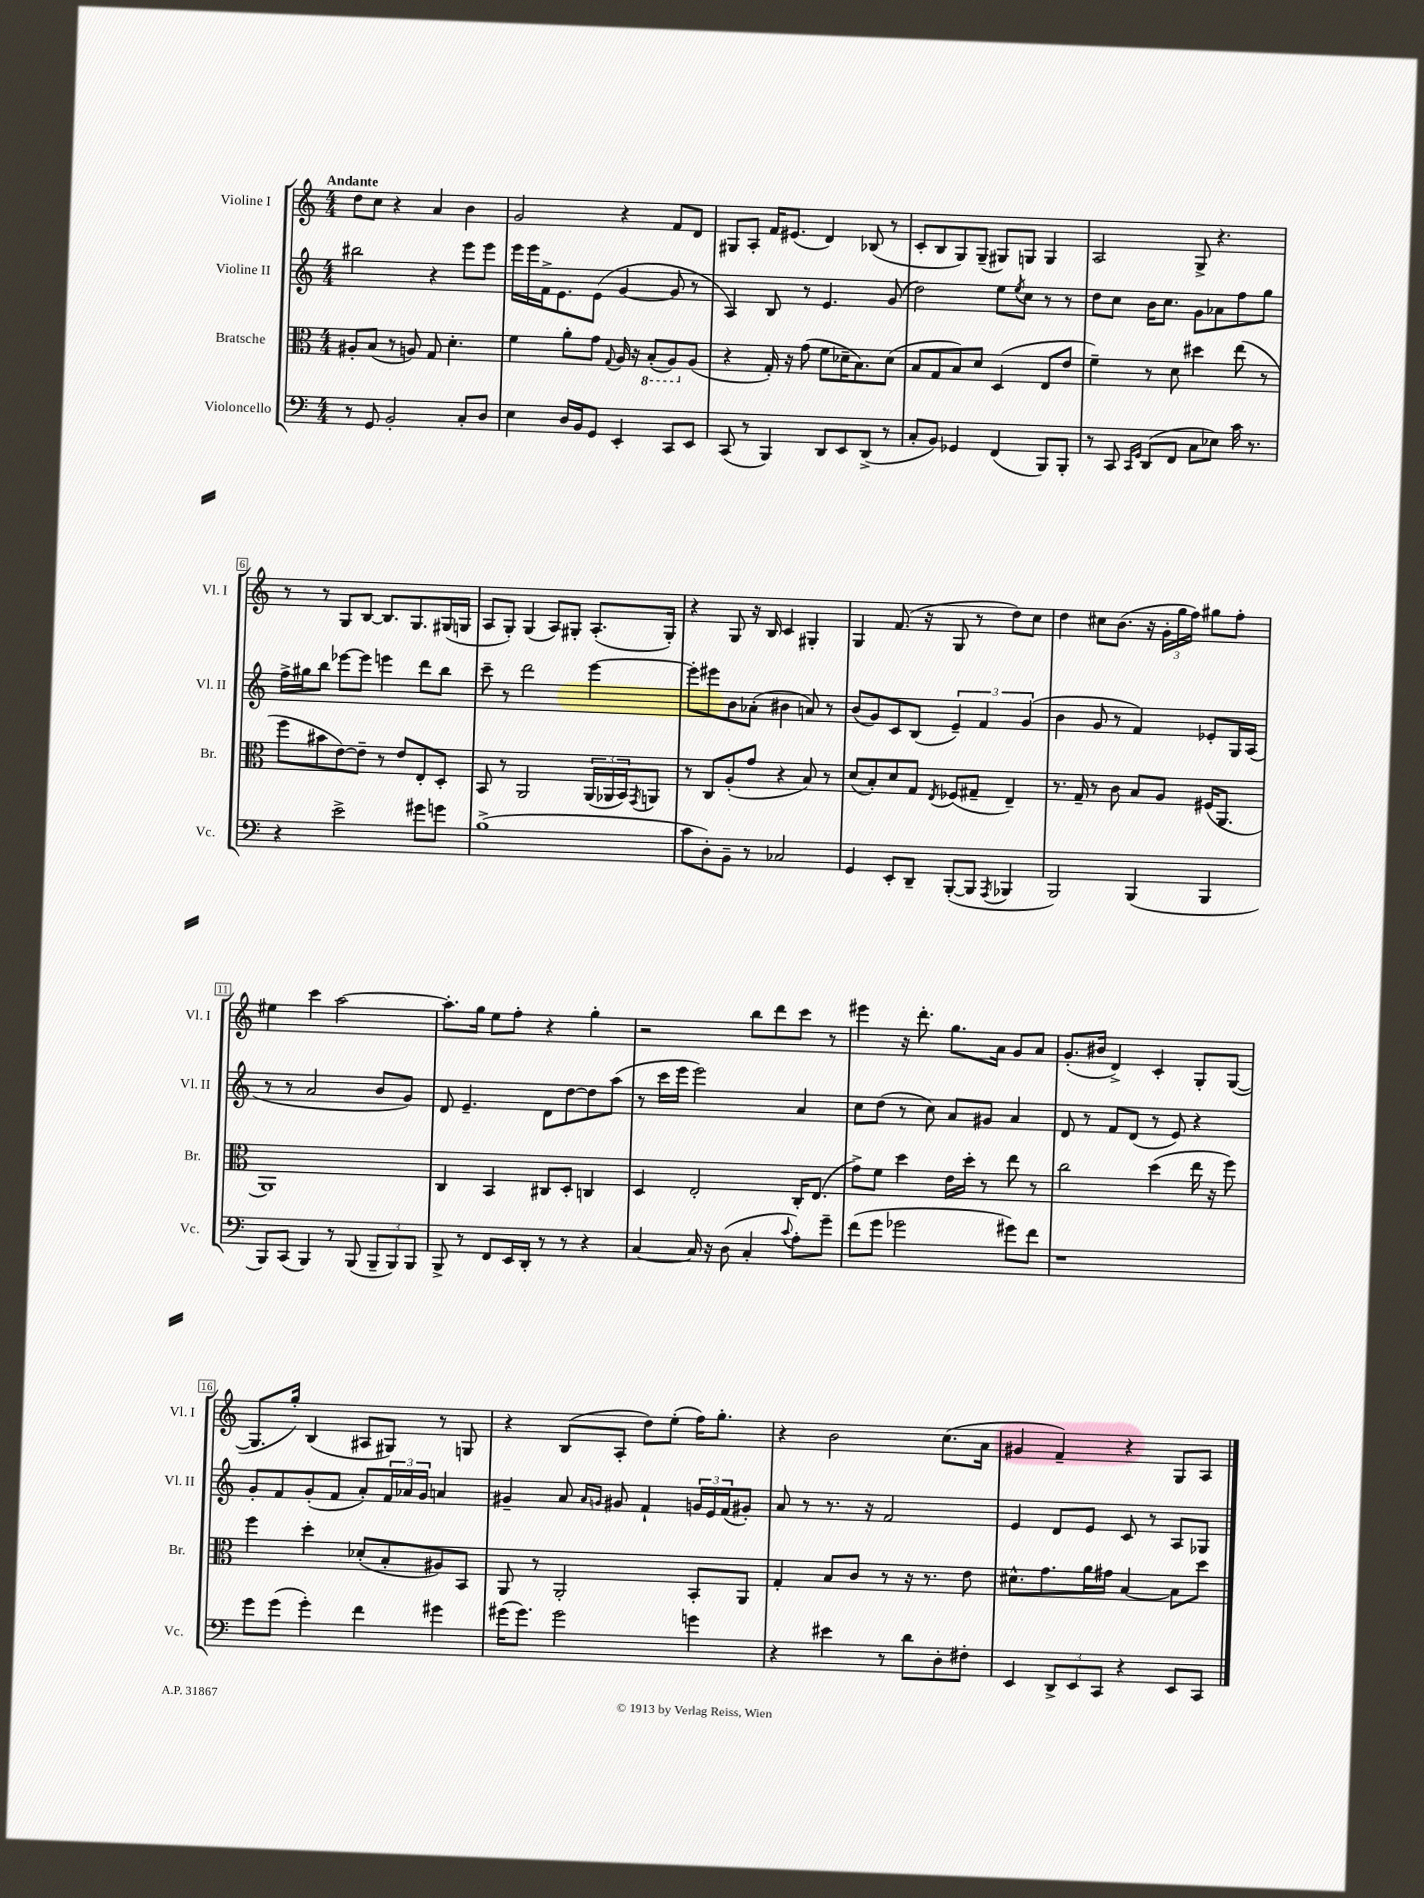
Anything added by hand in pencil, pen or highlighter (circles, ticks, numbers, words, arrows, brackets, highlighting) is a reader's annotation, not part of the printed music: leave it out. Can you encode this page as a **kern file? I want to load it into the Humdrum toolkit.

**kern	**kern	**kern	**kern
*staff4	*staff3	*staff2	*staff1
*clefF4	*clefC3	*clefG2	*clefG2
*k[]	*k[]	*k[]	*k[]
*M4/4	*M4/4	*M4/4	*M4/4
8r	8A#'/L	2bb#\	8dd\L
8GG/	(8B/J	.	8cc\J
2BB'/	8r	.	4r
.	8A/)	.	.
.	8G/	4r	4a/
.	4.d'\	.	.
8C'/L	.	8eee\L	4b\
8D/J	.	8eee\J	.
=	=	=	=
4E\	4f\	16eee\LL	2g/
.	.	16eee\	.
.	.	16f^\J	.
.	.	8.e\	.
16D/LL	8a'\L	.	.
16BB/J	.	.	.
8GG/J	8g\J	(8e\J	.
.	8qqG/	.	.
4EE'/	16A/	[4g/	4r
.	16r	.	.
.	(8BB'/L	.	.
8CC/L	8AA/)	8g/]	8f/L
8EE/J	(8A/J	8r	8d/J
=	=	=	=
(8CC/	4r	4A/)	8G#/L
8r	.	.	8A'/J
4BBB/)	16G'/)	8B/	16f/LK
.	16r	.	(8.e#/J
.	(8g\	8r	.
8DD/L	8f\L	4.e/	4d/)
8EE/	16d-~\K	.	.
.	8.B\)	.	.
(8DD^/J	.	.	(8B-/
8r	(8d-\J	(8g/	8r
=	=	=	=
8C'/L	8B/L	2dd\)	8c'/L
8BB/J)	8G/	.	8B/
4GG-/	8B/)	.	8G/)
.	8d/J	.	(8G~/J
(4FF/	(4D/	8ee\L	8G#/L)
.	.	8qee/	.
.	.	8cc\J	8G/J
8BBB/L)	8E/L	8r	4G/
8BBB'/J	8e/J	8r	.
=	=	=	=
8r	4f~\)	8dd\L	2A/
8CC/	.	8cc\J	.
16qqCC/LL	.	.	.
16qqGG/JJ	.	.	.
(8DD/L	8r	16b\LK	.
.	.	8.cc\J	.
8FF/J	8d\	.	.
8C\L	4dd#\	8g\L	8G^/
8E-\J)	.	8a-\	4.r
16c\	(8ee\	8ff\	.
8.r	.	.	.
.	8r	8gg\J	.
=	=	=	=
4r	8ff\L	16ff^\LL	8r
.	.	16gg#\J	.
.	8b#\	8bb\J	8r
2e^\	[8e\)	[8eee-\L	8G/L
.	8e~\]J	8eee-\]J	[8B/J
.	8r	4eee\	8.B/]L
.	8e/L	.	.
.	.	.	8.G/
8g#\L	8E'/	8ddd\L	.
8g\J	8D'/J	8bb\J	(16G#/L
.	.	.	16G/JJ
=	=	=	=
(1B^	8BB/	8ccc~\	8A/L
.	8r	8r	8G'/J)
.	2AA/	2ddd\	(4G/
.	.	.	8A/L)
.	.	.	8G#'/J
.	(24AA/LL	[4eee\	(8.A'/L
.	24AA-/	.	.
.	24BB/J)	.	.
.	8qGG/	.	.
.	8AA/J	.	.
.	.	.	16G#'/Jk)
=	=	=	=
8c\L	8r	8eee'\]L	4r
8D'\)	8C/L	8eee#\	.
8BB~\J	(8A'/	8b\	8G/
8r	8g/J	(8a-'\J	16r
.	.	.	16B/
2C-/	4r	4b#\	4c/
.	8B/)	8a/)	4G#'/
.	8r	8r	.
=	=	=	=
4GG/	(8d/L	(8b/L	4G/
.	8B'/)	8g/)	.
8EE'/L	8d/	8c/	(8.f/
8DD~/J	8G/J	(8B/J	.
.	.	.	16r
.	8qE/	.	.
([8BBB'/L	(8F-/L	6e~/)	8G/
8BBB/]J	8G#~/J	.	8r
.	.	6f/	.
8qAAA/	.	.	.
4BBB-/	4E~/)	.	8dd\L)
.	.	(6g/	.
.	.	.	8cc\J
=	=	=	=
2BBB/)	8.r	4b\	4dd\
.	16G~/	.	.
.	8r	8g/	8cc#\L
.	8c\	8r	(8.b\J
(4BBB/	8B/L	4f/)	.
.	.	.	16r
.	8A/J	.	24g'\LL
.	.	.	24gg\
.	.	.	24ff\JJ)
4BBB/	(16F#/LK	8e-'/L	8gg#\L
.	8.AA/J	.	.
.	.	16G/L	8ff'\J
.	.	(16A/JJ	.
=	=	=	=
8BBB/L)	1AA)	8r	4ee#\
(8CC/J	.	8r	.
4BBB/)	.	2a/	4ccc\
8r	.	.	[2aa\
(8BBB/	.	.	.
12BBB~/L	.	8b/L	.
12BBB/)	.	.	.
.	.	8g/J)	.
12BBB/J	.	.	.
=	=	=	=
8BBB^/	4C/	8d/	8.aa'\]L
8r	.	4.e~/	.
.	.	.	16gg\Jk
8FF/L	4BB/	.	8ee\L
16EE/L	.	.	8ff'\J
16DD'/JJ	.	.	.
8r	8C#/L	8d\L	4r
8r	8D'/J	[8dd\	.
4r	4C/	8dd\]	4gg'\
.	.	(8aa\J	.
=	=	=	=
[4C/	4D/	8r	2r
.	.	16ccc\LL	.
.	.	16eee\JJ	.
16C/]	2E'/	2eee\)	.
16r	.	.	.
(8D\	.	.	.
4C'/	.	.	8bb\L
.	.	.	8ddd\
8qqc/	.	.	.
8A'\L)	16C'/LK	4a/	8ccc\J
.	(8.E/J	.	.
8g~\J	.	.	8r
=	=	=	=
(8f\L	8g^\L)	8cc\L	4eee#\
8g\J	8f\J	(8dd\J	.
2g-\	4dd\	8r	16r
.	.	.	8.ddd'\
.	.	8cc\)	.
.	16e\LL	8a/L	8.gg\L
.	16dd'\JJ	.	.
.	8r	8g#/J	.
.	.	.	16a\Jk
8g#\L)	8ee\	4a/	8g/L
8f\J	8r	.	8a/J
=	=	=	=
1r	2cc\	8d/	(8.g'/L
.	.	8r	.
.	.	.	16b#/Jk
.	.	8f/L	4d^/)
.	.	(8d/J	.
.	(4dd\	8r	4c'/
.	.	8e/)	.
.	16ee\	4r	8G'/L
.	16r	.	.
.	8ff\)	.	([8G/J
=	=	=	=
8g\L	4ff\	8g'/L	8.G/]L
(8g\J	.	8f/	.
.	.	.	16gg'/Jk)
4g'\)	4dd'\	(8g'/	(4B/
.	.	8f/J	.
4f\	(8d-'/L	8a'/L)	8A#/L
.	8B'/	24f/L	8G#/J)
.	.	24a-/	.
.	.	24g/JJ	.
4g#\	8A#/)	4a/	8r
.	8BB/J	.	8G/
=	=	=	=
(16g#\LK	8AA/	4g#~/	4r
8.g#\J)	.	.	.
.	8r	.	.
2g#\	2AA'/	8a/	(8B/L
.	.	16qqa/LL	.
.	.	16qqg/JJ	.
.	.	8g#/	8A'/J
.	.	4f`/	8dd\L)
.	.	.	(8ee'\J
4g\	8BB'/L	24g/LL	16ff\LK)
.	.	24e/	.
.	.	.	8.gg'\J
.	.	(24f/J	.
.	8AA/J	8g#'/J)	.
=	=	=	=
4r	4G'/	8a/	4r
.	.	8r	.
4e#\	8B/L	8.r	2b\
.	8c/J	.	.
.	.	16r	.
8r	8r	2f/	.
8d\L	16r	.	.
.	8.r	.	.
8D'\	.	.	(8.cc\L
8F#'\J	8e\	.	.
.	.	.	16a\Jk
=	=	=	=
4EE/	8.d#^^\L	4e/	4g#/
.	8.g\	.	.
12DD^/L	.	8d/L	4f~/)
12EE/	.	.	.
.	16a\L	8e/J	.
12CC/J	.	.	.
.	16g#\JJ	.	.
4r	[4B/	8c/	4r
.	.	8r	.
8EE/L	8B\]L	8A/L	8G/L
8CC/J	8dd\J	8G-/J	8A/J
==	==	==	==
*-	*-	*-	*-
